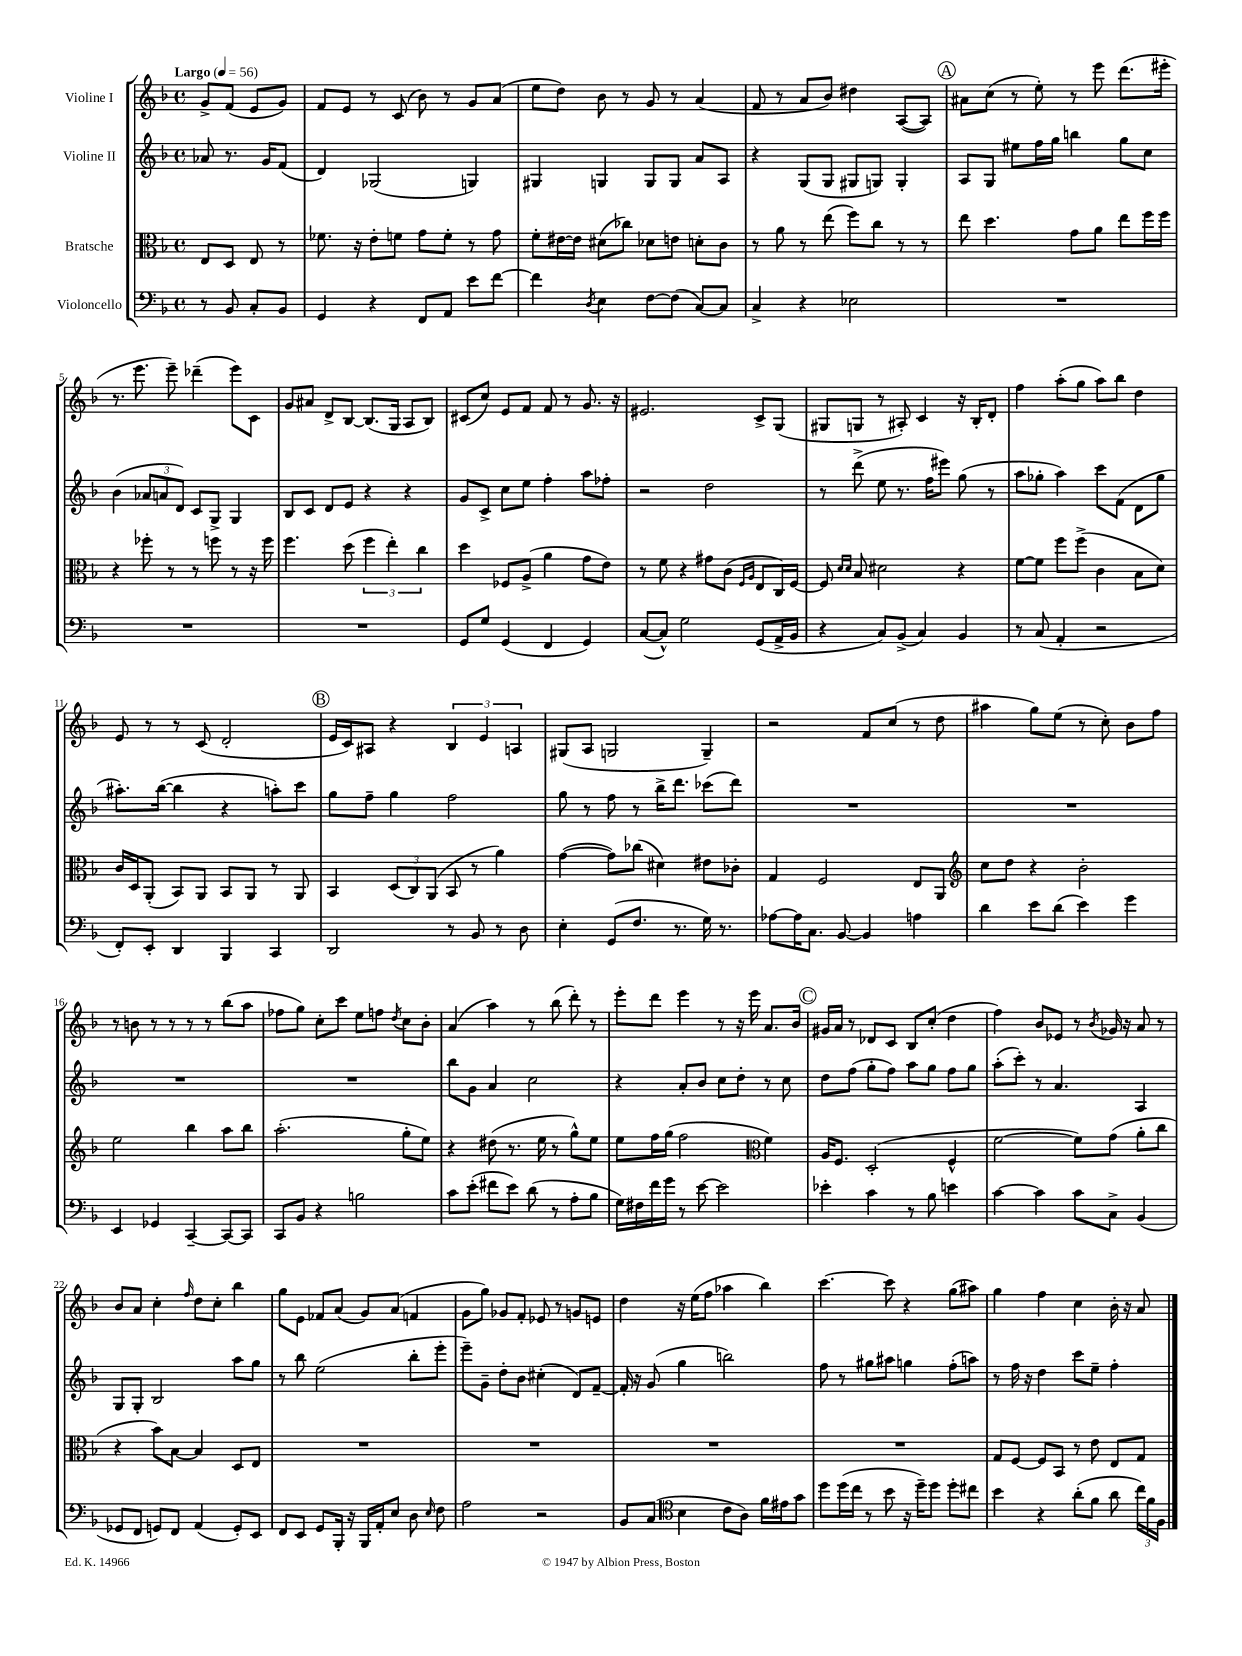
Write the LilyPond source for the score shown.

<<
\new StaffGroup <<
\new Staff = "s0" \with { instrumentName = "Violine I" } {
    \clef treble \key f \major \defaultTimeSignature \time 4/4 \partial 2 \tempo "Largo" 4 = 56
    \autoBeamOff g'8[-> f'8]( e'8[ g'8]) |
    f'8[ e'8] r8 c'8( bes'8) r8 g'8[ a'8]( |
    e''8[ d''8]) bes'8 r8 g'8 r8 a'4( |
    f'8 r8 a'8[ bes'8]) dis''4 a8[~( a8]) |
    \mark \markup { \circle "A" } ais'8[ c''8]( r8 e''8-.) r8 e'''8 d'''8.[( eis'''16]-. |
    r8. e'''8. e'''8--) des'''4--( e'''8[) c'8] |
    g'8[ ais'8] d'8[-> bes8]~ bes8.[( g16] a8[ bes8]) |
    cis'8[( c''8]) e'8[ f'8] f'8 r8 g'8. r16 |
    eis'2. c'8[-> g8]( |
    gis8[ g8] r8 ais8-.) c'4 r16 bes16[-. d'8]-. |
    f''4 a''8[-.( g''8] a''8[) bes''8] d''4 |
    e'8 r8 r8 c'8( d'2-. |
    \mark \markup { \circle "B" } e'16[ c'16) ais8] r4 \tuplet 3/2 { bes4 e'4 a4 } |
    gis8[( a8] g2 g4--) |
    r2 f'8[ c''8]( r8 d''8 |
    ais''4 g''8[) e''8]( r8 c''8-.) bes'8[ f''8] |
    r8 b'8 r8 r8 r8 r8 bes''8[( a''8] |
    fes''8[ g''8]) c''8[-. c'''8] e''8[ f''8] \acciaccatura { d''8 } c''8[ bes'8]-. |
    a'4( a''4) r8 bes''8( d'''8-.) r8 |
    e'''8[-. d'''8] e'''4 r8 r16 e'''16 a'8.[ bes'16] |
    \mark \markup { \circle "C" } gis'16[ a'16] r8 des'8[ c'8] bes8[ c''8]-.( d''4 |
    f''4) bes'8[ ees'8] r8 \acciaccatura { bes'8 } ges'16 r16 a'8 r8 |
    bes'8[ a'8] c''4-. \grace { f''16 } d''8[ c''8]-. bes''4 |
    g''8[ e'8] fes'8[ a'8]( g'8[) a'8]( f'4 |
    g'8[ g''8]) ges'8[ f'8]-. ees'8 r8 g'8[ e'8] |
    d''4 r16 e''16[( f''8] aes''4 bes''4) |
    c'''4.~ c'''8 r4 g''8[( ais''8]) |
    g''4 f''4 c''4 bes'16-. r16 a'8 \bar "|." |
}
\new Staff = "s1" \with { instrumentName = "Violine II" } {
    \clef treble \key f \major \defaultTimeSignature \time 4/4 \partial 2
    \autoBeamOff aes'8 r8. g'16[ f'8]( |
    d'4) ges2( g4) |
    gis4 g4 g8[ g8] a'8[ a8] |
    r4 g8[( g8] gis8[ g8]) g4-. |
    \mark \markup { \circle "A" } a8[ g8] eis''8[ f''16 g''16] b''4 g''8[ c''8] |
    bes'4( \tuplet 3/2 { aes'8[ a'8 d'8]) } c'8[ g8]-> g4 |
    bes8[ c'8] d'8[ e'8] r4 r4 |
    g'8[ c'8]-> c''8[ e''8] f''4-. a''8[ fes''8]-. |
    r2 d''2 |
    r8 d'''8->( e''8 r8. f''16[ eis'''8]) g''8( r8 |
    a''8[ ges''8]-. a''4) c'''8[ f'8]( d'8[ ges''8] |
    ais''8.[-.) bes''16]~( bes''4 r4 a''8[-.) c'''8] |
    \mark \markup { \circle "B" } g''8[ f''8]-- g''4 f''2 |
    g''8 r8 f''8 r8 bes''16[-> d'''8.] ces'''8[( d'''8]) |
    R1 |
    R1 |
    R1 |
    R1 |
    bes''8[ g'8] a'4 c''2 |
    r4 a'8[-. bes'8] c''8[ d''8]-. r8 c''8 |
    \mark \markup { \circle "C" } d''8[ f''8]( g''8[-. f''8]) a''8[ g''8] f''8[ g''8] |
    a''8[-.( c'''8]-.) r8 a'4. a4 |
    g8[ g8]-. bes2 a''8[ g''8] |
    r8 bes''8 e''2( bes''8[-. e'''8]-. |
    e'''8[--) g'8]-- d''8[-. bes'8] cis''4-.( d'8[) f'8]~-- |
    f'16-. r16 g'8( g''4 b''2) |
    f''8 r8 gis''8[ ais''8] g''4 f''8[-.( a''8]) |
    r8 f''16 r16 d''4 c'''8[ e''8]-- f''4-. \bar "|." |
}
\new Staff = "s2" \with { instrumentName = "Bratsche" } {
    \clef alto \key f \major \defaultTimeSignature \time 4/4 \partial 2
    \autoBeamOff e8[ d8] e8 r8 |
    fes'8. r16 e'8[-. f'8] g'8[ f'8]-. r8 g'8 |
    f'8[-. eis'16~ eis'16] dis'8[( ces''8]) des'8[ e'8] d'8[-. c'8] |
    r8 a'8 r8 e''8( f''8[) c''8] r8 r8 |
    \mark \markup { \circle "A" } e''8 d''4. g'8[ a'8] e''8[ f''16 f''16] |
    r4 fes''8-. r8 r8 f''8 r8 r16 f''16 |
    f''4. d''8( \tuplet 3/2 { f''4 e''4-.) c''4 } |
    d''4 fes8[ a8]->( a'4 g'8[ e'8]) |
    r8 f'8 r4 gis'8[ c'8]( \grace { f16[ a16] } e8[ c16) f16]~ |
    f8 \grace { d'16[ d'16] } bes8 dis'2 r4 |
    f'8[~ f'8] f''8[ f''8]->( c'4 bes8[ d'8]) |
    c'16[ d16 a,8]-.( bes,8[) a,8] bes,8[ a,8] r8 a,8 |
    \mark \markup { \circle "B" } bes,4 \tuplet 3/2 { d8[( c8) a,8]( } bes,8 r8 a'4) |
    g'4~( g'8[) ces''8]( dis'4) eis'8[ ces'8]-. |
    g4 f2 e8[ a,8] |
    \clef treble c''8[ d''8] r4 bes'2-. |
    e''2 bes''4 a''8[ bes''8] |
    a''2.-.( g''8[-. e''8]) |
    r4 dis''8( r8. e''16 r8 g''8[-^) e''8] |
    e''8[ f''16 g''16]( f''2 \clef alto f'4) |
    \mark \markup { \circle "C" } a16[ f8.] d2-.( f4-^ |
    f'2~ f'8[) g'8]( a'8[-. c''8] |
    r4 bes'8[) bes8]~ bes4 d8[ e8] |
    R1 |
    R1 |
    R1 |
    R1 |
    g8[ f8]~ f8[ bes,8] r8 e'8 e8[ g8] \bar "|." |
}
\new Staff = "s3" \with { instrumentName = "Violoncello" } {
    \clef bass \key f \major \defaultTimeSignature \time 4/4 \partial 2
    \autoBeamOff r8 bes,8 c8[-. bes,8] |
    g,4 r4 f,8[ a,8] e'8[ f'8]~ |
    f'4 \acciaccatura { d8 } e4 f8[~ f8]( c8[~) c8] |
    c4-> r4 ees2 |
    \mark \markup { \circle "A" } R1 |
    R1 |
    R1 |
    g,8[ g8] g,4( f,4 g,4) |
    c8[~( c8]-^) g2 g,8[( a,16-> bes,16] |
    r4 c8[) bes,8]->( c4) bes,4 |
    r8 c8( a,4-. r2 |
    f,8[-.) e,8]-. d,4 bes,,4 c,4 |
    \mark \markup { \circle "B" } d,2 r8 bes,8 r8 d8 |
    e4-. g,8[( f8.] r8. g16) r8. |
    aes8[~ aes16 c8.] bes,8~ bes,4 a4 |
    d'4 e'8[ d'8]( e'4) g'4 |
    e,4 ges,4 c,4~-- c,8[~ c,8] |
    c,8[ bes,8] r4 b2 |
    c'8[ e'8]-.( fis'8[ e'8]) d'8( r8 a8[-. bes8] |
    g16[) fis16 f'16 g'16] r8 e'8~ e'2 |
    \mark \markup { \circle "C" } ees'4-. c'4 r8 bes8 e'4 |
    c'4~ c'4 c'8[ c8]-> bes,4( |
    ges,8[ f,8] g,8[) f,8] a,4( g,8[-.) e,8] |
    f,8[ e,8] g,8[ bes,,16]-. r16 bes,,16[ a,16-. e8] d8 \grace { e16 } f8 |
    a2 r2 |
    bes,8[ c8]( \clef tenor bes4 c'8[ a8]) f'16[ eis'16 g'8] |
    d''8[ d''16( c''16] r8 bes'8 r16 d''16[--) d''8] d''8[-. cis''8] |
    bes'4 r4 a'8[-.( f'8] a'8 \tuplet 3/2 { c''16[) f'16 f16] } \bar "|." |
}
>>
>>
